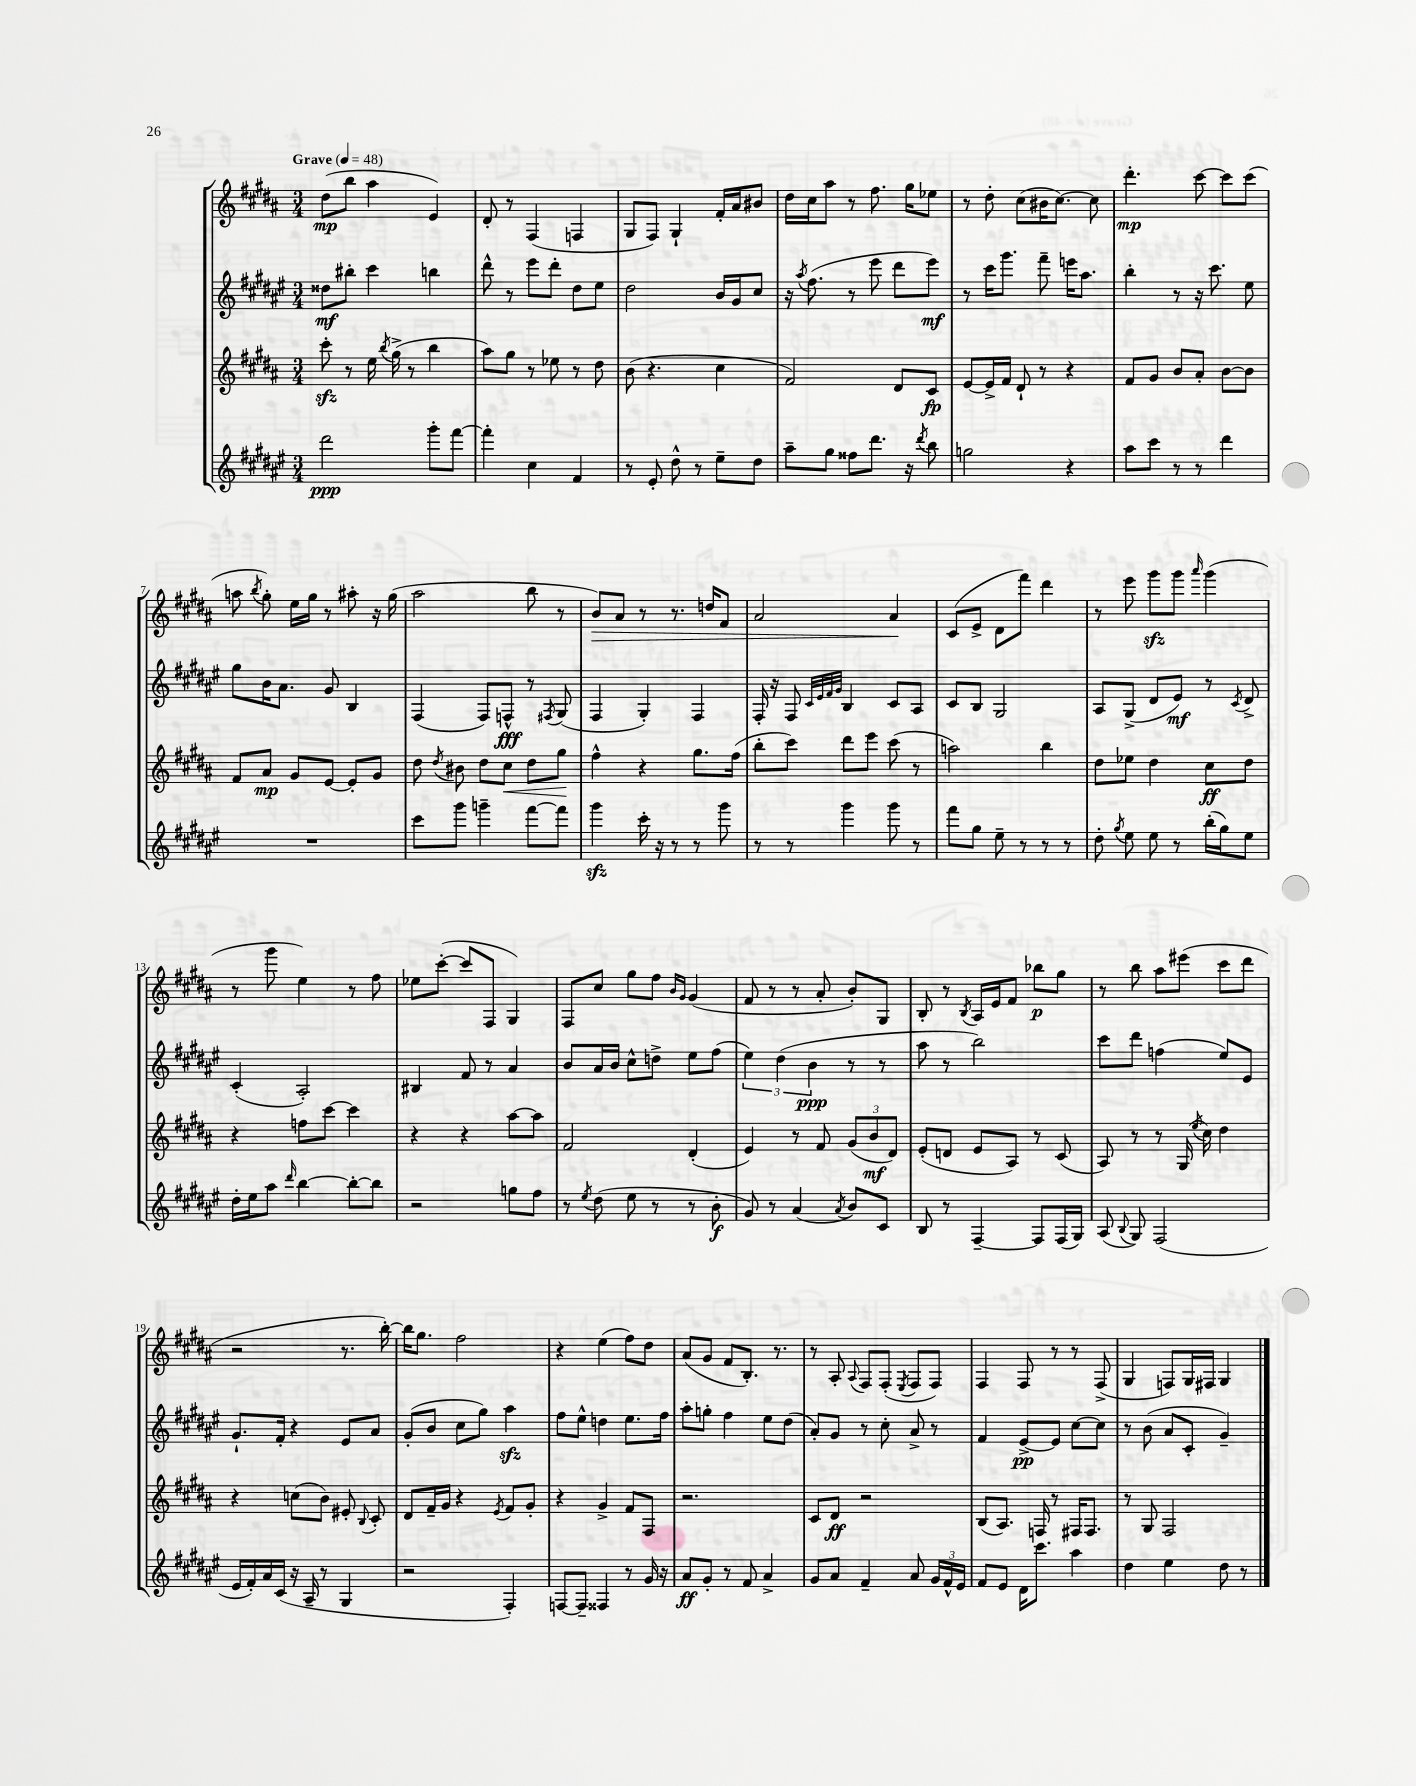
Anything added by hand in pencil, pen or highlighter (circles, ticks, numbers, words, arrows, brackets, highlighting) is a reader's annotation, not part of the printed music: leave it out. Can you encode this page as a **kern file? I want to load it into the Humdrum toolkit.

**kern	**kern	**kern	**kern
*staff4	*staff3	*staff2	*staff1
*clefG2	*clefG2	*clefG2	*clefG2
*k[f#c#g#d#a#e#]	*k[f#c#g#d#a#]	*k[f#c#g#d#a#e#]	*k[f#c#g#d#a#]
*M3/4	*M3/4	*M3/4	*M3/4
*MM48	*MM48	*MM48	*MM48
2ddd#	8ccc#'	8dd##	(8dd#
.	8r	8bb#'	8bb
.	16ee	4ccc#	4aa#
.	8qbb	.	.
.	(16gg#^	.	.
.	8r	.	.
8ggg#'	4bb	4bb	4e)
[8fff#	.	.	.
=	=	=	=
4fff#']	8aa#)	8ddd#^^	8d#'
.	8gg#	8r	8r
4cc#	8r	8eee#	(4F#
.	8ee-	8ddd#'	.
4f#	8r	8dd#	4F
.	8dd#	8ee#	.
=	=	=	=
8r	(8b	2dd#	8G#
8e#'	4.r	.	8F#)
8dd#^^	.	.	4G#`
8r	.	.	.
8ee#~	4cc#	16b	16f#'
.	.	16g#	16a#
8dd#	.	8cc#	8b#
=	=	=	=
8aa#~	2f#)	16r	16dd#
.	.	8qaa#	.
.	.	(8.ff#	16cc#
8gg#	.	.	8aa#
8ff##	.	8r	8r
8.ddd#	.	8eee#	8.ff#
.	8d#	8ddd#	.
16r	.	.	16gg#
8qddd#	.	.	.
8bb	8c#	8eee#)	8ee-
=	=	=	=
2gg	[8e	8r	8r
.	16e^]	16ccc#	8dd#'
.	16f#	8.ggg#	.
.	8d#`	.	(8cc#
.	8r	8fff#~	16b#
.	.	.	[8.cc#)
4r	4r	16eee	.
.	.	8.aa#	.
.	.	.	8cc#]
=	=	=	=
8aa#	8f#	4bb'	4.ddd#'
8ccc#	8g#	.	.
8r	8b	8r	.
8r	8a#'	16r	[8ccc#
.	.	8.ccc#	.
4ddd#	[8b	.	8ccc#]
.	8b]	8ee#	(8ccc#
=	=	=	=
2.r	8f#	8gg#	8aa
.	.	.	8qbb
.	8a#	16b	8gg#')
.	.	8.a#	.
.	8g#	.	16ee
.	.	.	16gg#
.	[8e	8g#	8r
.	8e']	4B	8aa#'
.	8g#	.	16r
.	.	.	(16gg#
=	=	=	=
8ccc#	8dd#	(4F#	2aa#
.	8qdd#	.	.
8ggg#	8b#	.	.
4ggg~	8dd#	8F#)	.
.	8cc#	8F^^	.
[8fff#	8dd#	8r	8bb
.	.	8qF#	.
8fff#]	8gg#	(8G#	8r
=	=	=	=
4ggg#	4ff#^^	4F#	8b)
.	.	.	8a#
16ccc#'	4r	4G#')	8r
16r	.	.	.
8r	.	.	8.r
8r	8.gg#	4F#	.
.	.	.	16dd
8ggg#	.	.	8f#
.	(16ff#	.	.
=	=	=	=
8r	8bb'	16F#'	2a#
.	.	16r	.
8r	8ccc#)	8F#	.
.	.	32qqc#	.
.	.	32qqe#	.
.	.	32qqf#	.
.	.	32qqg#	.
4ggg#	8ddd#	4B	.
.	8eee	.	.
8ggg#	(8ccc#	8c#	4a#
8r	8r	8A#	.
=	=	=	=
8fff#	2aa)	8c#	(8c#
8gg#	.	8B	8e^
8ee#~	.	2G#	8d#
8r	.	.	8fff#)
8r	4bb	.	4ddd#
8r	.	.	.
=	=	=	=
8dd#'	8dd#	8A#	8r
8qgg#	.	.	.
8ee#	8ee-	(8G#^	8eee
8ee#	4dd#	8d#	8ggg#
8r	.	8e#)	8ggg#
.	.	.	16qqaaa#
(16bb'	8cc#	8r	(4ggg#
16gg#)	.	.	.
.	.	8qc#	.
8ee#	8dd#	8d#^	.
=	=	=	=
16dd#'	4r	(4c#'	8r
16ee#	.	.	.
8aa#	.	.	8ggg#
16qqddd#	.	.	.
[4bb	8ff	2A#')	4ee)
.	[8ccc#	.	.
8bb'_	4ccc#]	.	8r
8bb]	.	.	8ff#
=	=	=	=
2r	4r	4B#	8ee-
.	.	.	([8ccc#'
.	4r	8f#	8ccc#]
.	.	8r	8F#
8gg	[8aa#	4a#	4G#)
8ff#	8aa#]	.	.
=	=	=	=
8r	2f#	8b	8F#
8qee#	.	.	.
(8dd#	.	16a#	8cc#
.	.	16b	.
8ee#	.	8cc#^^	8gg#
8r	.	8dd^	8ff#
.	.	.	16qqb
.	.	.	16qqg#
8r	(4d#'	8ee#	(4g#
8b'	.	(8ff#	.
=	=	=	=
8g#)	4e)	6ee#)	8f#
8r	.	.	8r
.	.	(6dd#	.
(4a#	8r	.	8r
.	.	6b	.
.	8f#	.	8a#'
8qa#	.	.	.
8b)	(12g#	8r	8b')
.	12b	.	.
8c#	.	8r	8G#
.	12d#)	.	.
=	=	=	=
8B	(8e'	8aa#	8B'
8r	8d	8r	8r
.	.	.	8qB
[4F#~	8e	2bb)	16A#
.	.	.	16e
.	8A#)	.	8f#
8F#]	8r	.	8bb-
(16F#	(8c#	.	8gg#
16G#)	.	.	.
=	=	=	=
(8A#	8A#)	8ccc#	8r
8qqB	.	.	.
8G#)	8r	8ddd#	8bb
(2F#	8r	(4ff	8aa#
.	(16G#	.	(8eee#
.	8qee	.	.
.	16cc#)	.	.
.	4dd#	8ee#)	8ccc#
.	.	8e#	8ddd#
=	=	=	=
16e#	4r	8.g#`	2r
16f#')	.	.	.
16a#	.	.	.
(16c#	.	16f#'	.
16r	(8cc	4r	.
16A#~	.	.	.
8r	8b)	.	.
4G#	8e#'	8e#	8.r
.	8qqB	.	.
.	8c#'	8a#	.
.	.	.	[16bb')
=	=	=	=
2r	8d#	(8g#'	16bb]
.	.	.	8.gg#
.	16f#~	8b	.
.	16g#	.	.
.	4r	8cc#	2ff#
.	.	8gg#)	.
.	8qe	.	.
4F#')	8f#	4aa#	.
.	8g#'	.	.
=	=	=	=
[8F	4r	8ff#	4r
8F~]	.	8ee#^^	.
4F##	4g#^	4dd	(4ee
8r	8f#	8.ee#	8ff#)
16g#	8F#	.	8dd#
16r	.	16ff#	.
=	=	=	=
8a#	2.r	8aa#'	(8a#
8g#'	.	8gg'	8g#
8r	.	4ff#	8f#
8f#	.	.	8.B')
4a#^	.	8ee#	.
.	.	.	8.r
.	.	(8dd#	.
=	=	=	=
8g#	8c#	8a#')	8r
8a#	8d#	8g#	8A#'
.	.	.	8qqA#
4f#~	2r	8r	8F#
.	.	8cc#'	(8F#'
.	.	.	8qE
8a#	.	8a#^	8F#
24g#	.	8r	8F#)
24f#^^	.	.	.
24e#	.	.	.
=	=	=	=
8f#	(8B	4f#	4F#
8e#	8.A#)	.	.
16d#	.	[8e#^	8F#
8.ccc#	16F	.	.
.	8r	8e#]	8r
4aa#	16F#	[8cc#	8r
.	8.F#	.	.
.	.	8cc#]	(8F#^
=	=	=	=
4dd#	8r	8r	4G#
.	8G#	(8b	.
4ee#	2F#	8a#	8F)
.	.	8c#'	16G#
.	.	.	16F#
8dd#	.	4g#~)	4G#
8r	.	.	.
==	==	==	==
*-	*-	*-	*-
